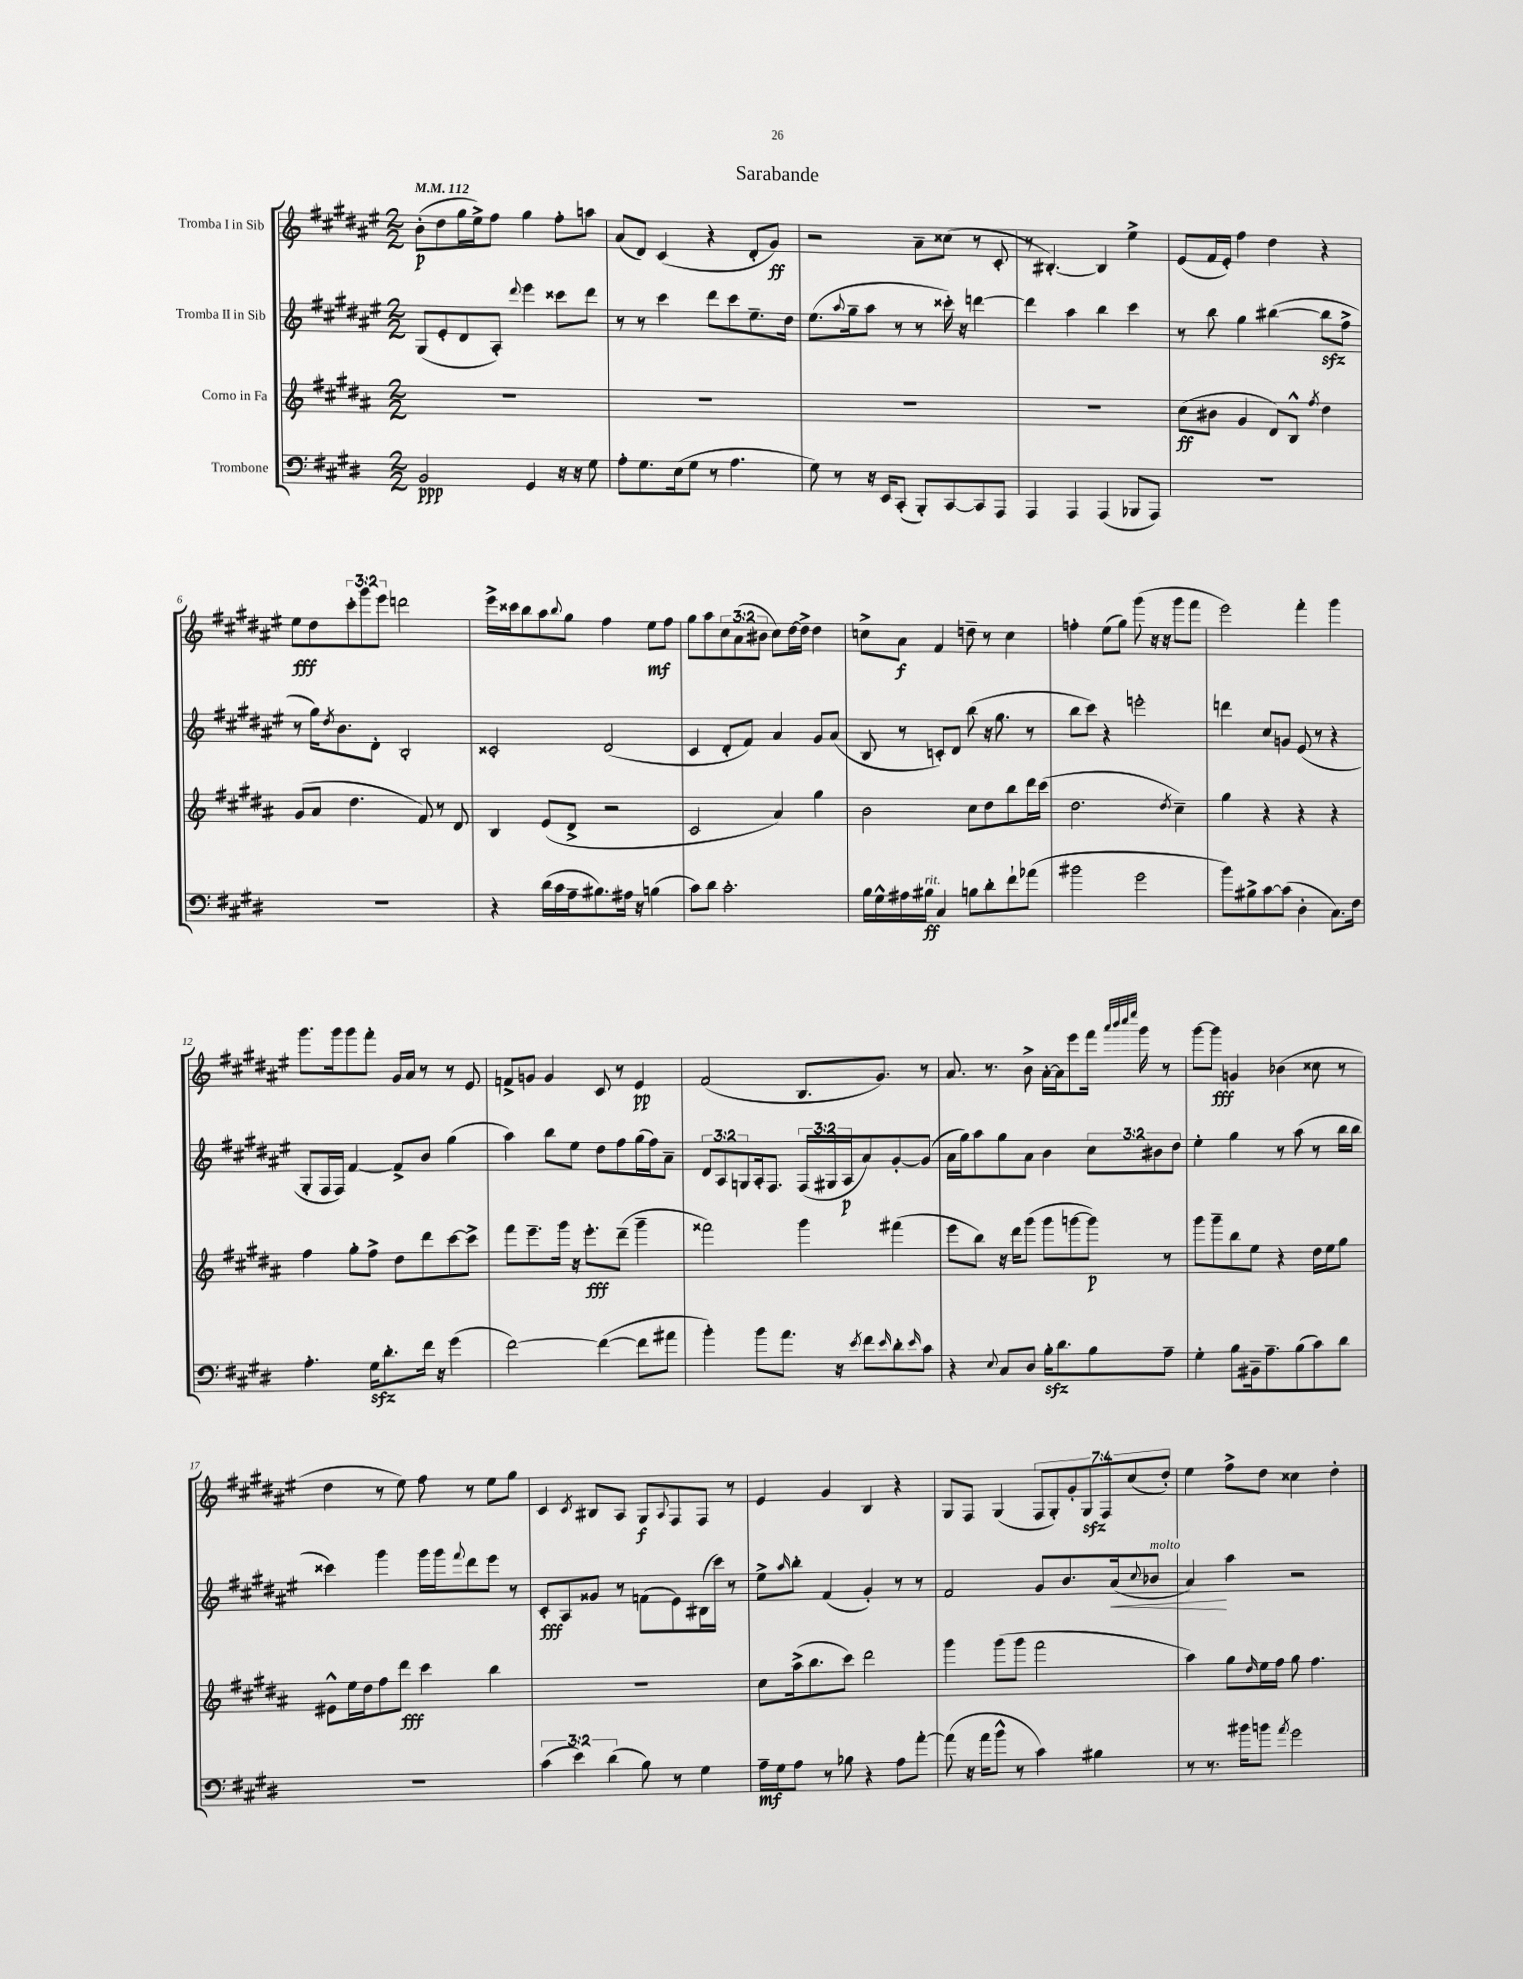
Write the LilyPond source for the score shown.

\header { title = "Sarabande" }
<<
\new StaffGroup <<
\new Staff = "s0" \with { instrumentName = "Tromba I in Sib" } {
    \clef treble \key fis \major \numericTimeSignature \time 2/2 \override Staff.TupletNumber.text = #tuplet-number::calc-fraction-text \tempo 4 = 112
    b'8-.\p( dis''8 gis''16 eis''16->) fis''8 gis''4 fis''8-. a''8 |
    ais'8( dis'8) cis'4( r4 dis'8-. gis'8\ff) |
    r2 ais'8-- cisis''8( r8 cis'8-. |
    r8 bis4.~-.) bis4 eis''4-> |
    eis'8( fis'16 eis'16-.) fis''4 dis''4 r4 |
    eis''8\fff dis''8 \tuplet 3/2 { cis'''8-. gis'''8 eis'''8 } d'''2 |
    eis'''16-> cisis'''16 b''8 ais''8 \appoggiatura { b''8 } gis''8 fis''4 eis''8\mf fis''8 |
    gis''8 ais''8 \tuplet 3/2 { cis''8 ais'8( bis'8 } cis''8) dis''16~ dis''16-> dis''4 |
    c''8-> ais'8\f fis'4 d''8-- r8 c''4 |
    f''4-. eis''8( gis''8) gis'''8( r16 r16 gis'''8 fis'''8 |
    eis'''2) fis'''4-. gis'''4 |
    gis'''8. gis'''16 gis'''8 fis'''8-. gis'16 ais'16 r8 r8 eis'8 |
    f'8-> g'8 g'4 cis'8 r8 eis'4\pp |
    fis'2( b8. gis'8.) r8 |
    ais'8. r8. b'8-> ais'16~-. ais'16 eis'''8 fis'''16 \grace { ais'''32 b'''32 cis''''32 eis''''32 } gis'''16 r8 |
    gis'''8~ gis'''8\fff g'4 bes'4( cisis''8 r8 |
    dis''4 r8 eis''8) fis''8 r8 eis''8 gis''8 |
    cis'4 \acciaccatura { cis'8 } bis8 ais8 gis8\f \appoggiatura { ais8 } fis8 fis8 r8 |
    eis'4 gis'4 b4 r4 |
    gis8 fis8 gis4( \tuplet 7/4 { fis8 gis8-.) gis'8-. gis8\sfz fis8 cis''8( dis''8-.) } |
    eis''4 fis''8-> dis''8 cisis''4 dis''4-. \bar "|." |
}
\new Staff = "s1" \with { instrumentName = "Tromba II in Sib" } {
    \clef treble \key fis \major \numericTimeSignature \time 2/2 \override Staff.TupletNumber.text = #tuplet-number::calc-fraction-text
    gis8( eis'8-. dis'8 ais8-.) \appoggiatura { dis'''8 } eis'''4 cisis'''8 dis'''8 |
    r8 r8 cis'''4 dis'''8 cis'''8 eis''8.-- dis''16 |
    eis''8.( \appoggiatura { ais''8 } gis''16-- ais''8 r8 r8 cisis'''16-.) r16 d'''4~ |
    d'''4 ais''4 b''4 cis'''4 |
    r8 b''8 gis''4 bis''4~( bis''8\sfz fis''8-> |
    r8 gis''16) \acciaccatura { dis''8 } b'8. dis'8-. b2-. |
    cisis'2-. dis'2( |
    cis'4 dis'8-. fis'8) ais'4 gis'8 ais'8( |
    b8 r8 c'8-.) dis'8 b''8( r16 gis''8. r8 |
    b''8 cis'''8) r4 e'''2-. |
    d'''4 cis''8 g'8 eis'8( r8 r4 |
    gis8-. fis16 fis16) fis'4~ fis'8-> b'8 gis''4( |
    ais''4) b''8 eis''8 dis''8 fis''8 gis''16( fis''16) ais'8-- |
    \tuplet 3/2 { dis'8 ais8 g8 } ais16-. fis8. \tuplet 3/2 { fis16( gis16 ais16\p } ais'8) gis'8~-. gis'8( |
    ais'16 gis''16) ais''8 gis''8 ais'8 b'4 \tuplet 3/2 { cis''8 bis'8 dis''8 } |
    eis''4-. gis''4 r8 ais''8( r8 b''16 b''16 |
    cisis'''4) gis'''4 gis'''16 gis'''16 \appoggiatura { fis'''8 } dis'''8 eis'''8 r8 |
    cis'8-.\fff ais8 gisis'8 r8 f'8( eis'8) bis16( cis'''16) r8 |
    eis''8-> \grace { ais''16 } b''8-. fis'4( gis'4-.) r8 r8 |
    fis'2 gis'8 b'8. ais'16\<( \appoggiatura { cis''8 } bes'8^\markup { \italic "molto" } |
    ais'4\!) ais''4 r2 \bar "|." |
}
\new Staff = "s2" \with { instrumentName = "Corno in Fa" } {
    \clef treble \key b \major \numericTimeSignature \time 2/2
    R1 |
    R1 |
    R1 |
    R1 |
    cis''8\ff( bis'8 gis'4 dis'8) b8-^ \acciaccatura { fis''8 } dis''4 |
    gis'8( ais'8 dis''4. fis'8) r8 dis'8 |
    b4 e'8( dis'8-> r2 |
    cis'2 ais'4) gis''4 |
    b'2 cis''8 dis''8 b''8 dis'''16 cis'''16( |
    dis''2. \acciaccatura { dis''8 } cis''4--) |
    gis''4 r4 r4 r4 |
    fis''4 gis''8-. fis''8-> dis''8 dis'''8 cis'''8~ cis'''8-> |
    fis'''8 e'''8.-- gis'''16 r16 e'''8.-.\fff dis'''8--( gis'''4-- |
    fisis'''2) gis'''4 fis'''4( |
    e'''8 b''8) r16 dis'''16 gis'''8( gis'''8 g'''8~ g'''8\p) r8 |
    gis'''8 gis'''8-- b''8 e''8 r4 dis''16 e''16 gis''8 |
    eis'8-^ e''16 dis''16 fis''8 dis'''8\fff cis'''4 b''4 |
    R1 |
    cis''8 ais''16->( b''8. cis'''8) dis'''2 |
    gis'''4 gis'''8( gis'''8 fis'''2 |
    ais''4) gis''8 \grace { dis''16 } e''16 fis''16 gis''8 fis''4. \bar "|." |
}
\new Staff = "s3" \with { instrumentName = "Trombone" } {
    \clef bass \key e \major \numericTimeSignature \time 2/2 \override Staff.TupletNumber.text = #tuplet-number::calc-fraction-text
    b,2\ppp gis,4 r16 r16 gis8 |
    a8-. gis8. e16( gis8 r8 a4. |
    gis8) r8 r16 e,16 cis,8-.( b,,8-.) cis,8~ cis,8 a,,8 |
    a,,4 a,,4 a,,4( bes,,8 a,,8) |
    R1 |
    R1 |
    r4 dis'16( cis'16 a16-- bis8.) ais16 r16 b4( |
    cis'8) dis'8 cis'2.-. |
    b16 gis16-^ ais16 bis16\ff^\markup { \italic "rit." } cis4 b8 dis'8-. fis'8-! aes'8( |
    bis'2 gis'2 |
    b'8) bis8-> cis'8~ cis'8( dis4-. cis8.) fis16 |
    a4.-. gis16\sfz dis'8.-. fis'16 r16 gis'4( |
    fis'2~) fis'4~( fis'8 ais'8 |
    b'4-.) b'8 a'8. r16 \acciaccatura { e'8 } fis'8 \grace { e'16 } dis'8-. \grace { e'16 } cis'8 |
    r4 \appoggiatura { e8 } cis8 dis8 b16-.\sfz dis'8. b8 a8-- |
    gis4-. b8 bis,16-- a8.-- b8( cis'8) dis'8 |
    R1 |
    \tuplet 3/2 { cis'4( e'4) dis'4( } b8) r8 gis4 |
    a16--\mf gis16 a8 r8 bes8 r4 a8 a'8~-. |
    a'8( r16 a'16 b'8-^ r8 cis'4) bis4 |
    r8 r8. bis'16 b'8 \acciaccatura { a'8 } gis'2 \bar "|." |
}
>>
>>
